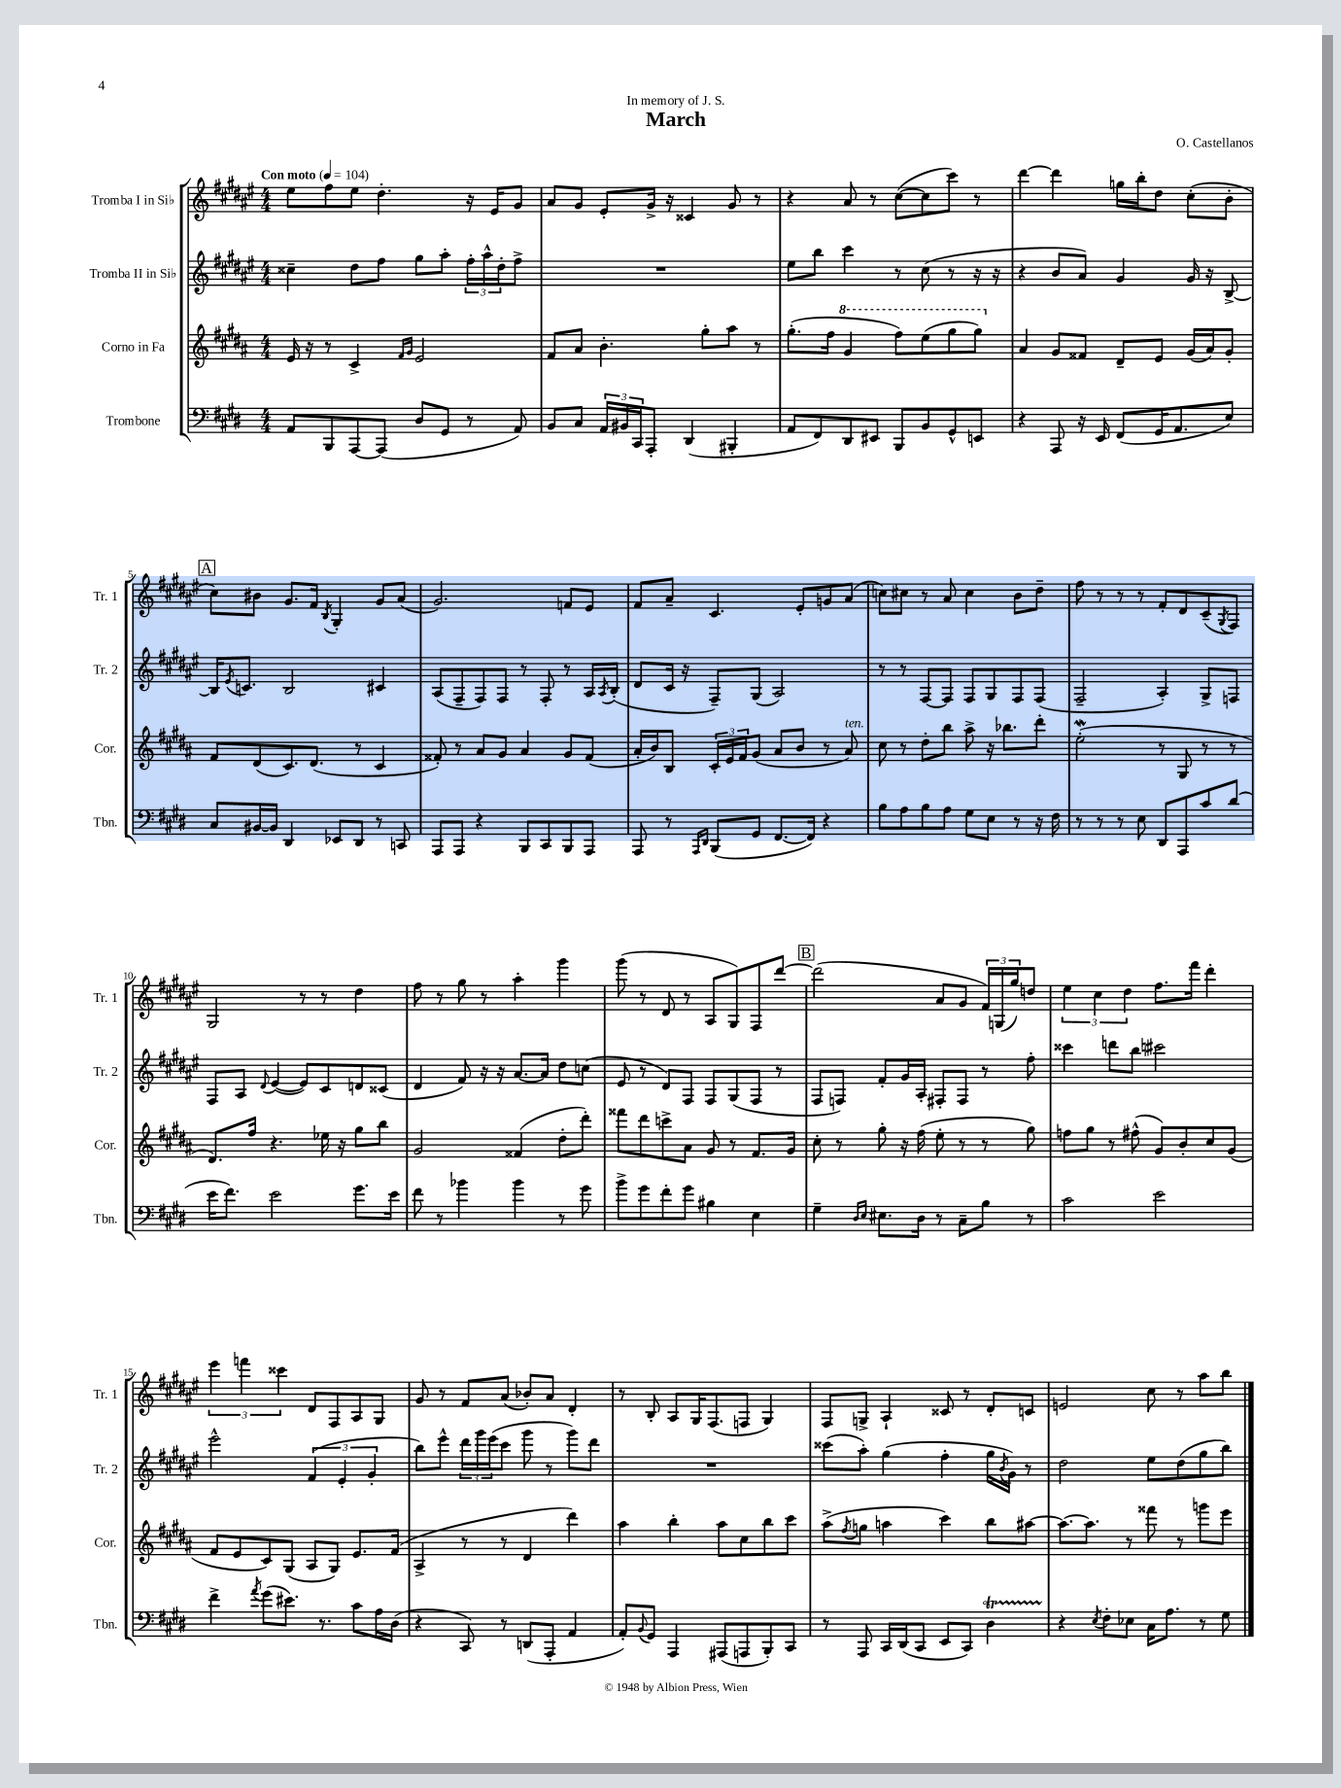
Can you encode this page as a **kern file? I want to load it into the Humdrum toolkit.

**kern	**kern	**kern	**kern
*part4	*part3	*part2	*part1
*staff4	*staff3	*staff2	*staff1
*I"Trombone	*I"Corno in Fa	*I"Tromba II in Si♭	*I"Tromba I in Si♭
*I'Tbn.	*I'Cor.	*I'Tr. 2	*I'Tr. 1
*clefF4	*clefG2	*clefG2	*clefG2
*k[f#c#g#d#]	*k[f#c#g#d#a#]	*k[f#c#g#d#a#e#]	*k[f#c#g#d#a#e#]
*M4/4	*M4/4	*M4/4	*M4/4
*MM104	*MM104	*MM104	*MM104
=1	=1	=1	=1
!	!	!	!LO:TX:a:B:t=Con moto
8AA/L	16e/	4cc##X~\	8ee#\L
.	16r	.	.
8BBB/	8r	.	8ff#\
[8AAA/	4c#^/	8dd#\L	8ee#\J
(8AAA/J]	.	8ff#\J	4.dd#'\
.	16qqf#/LL	.	.
.	16qqg#/JJ	.	.
8D#/L	2e/	8gg#\L	.
8GG#/J	.	8aa#'\J	.
8r	.	24ff#'\LL	16r
.	.	24aa#^^\	.
.	.	.	16e#/KL
.	.	24dd#'\J	.
8AA/)	.	8ff#^\J	8g#/J
=2	=2	=2	=2
8BB/L	8f#/L	1r	8a#/L
8C#/J	8a#/J	.	8g#/J
24AA/LL	4.b'\	.	8e#'/L
24BB#X/	.	.	.
24CC#/J	.	.	.
8AAA'/J	.	.	16g#^/Jk
.	.	.	16r
(4DD#/	.	.	4c##X/
.	8gg#'\L	.	.
4BBB#X'/	8aa#\J	.	8g#/
.	8r	.	8r
=3	=3	=3	=3
8AA/L	(8.gg#'\L	8ee#\L	4r
8FF#/)	.	8bb\J	.
.	16ff#\Jk	.	.
*	*8va	*	*
8DD#/	4gg#/	4ccc#\	8a#/
8EE#X/J	.	.	8r
8BBB/L	8fff#\L)	8r	([8cc#\L
8BB/	(8eee\	(8cc#\	8cc#\]
8GG#^^/	8ggg#\	8r	8ccc#\J)
8EEn/J	8ggg#\J)	16r	8r
.	.	16r	.
=4	=4	=4	=4
*	*X8va	*	*
4r	4a#/	4r	[4ddd#\
8AAA/	8g#/L	8b/L	4ddd#\]
16r	8f##X/J	8a#/J)	.
16EE/	.	.	.
(8FF#/L	8d#~/L	4g#/	16ggn\LL
.	.	.	16bb'\J
16GG#/K	8e/J	.	8dd#\J
8.AA/	.	.	.
.	(16g#/LL	16g#/	(8cc#'\L
.	16a#/J)	16r	.
8E/J)	8g#'/J	[8B^/	8b'\J
!!LO:LB:g=z
!!LO:REH:place=s1:t=A
=5	=5	=5	=5
8C#/L	8f#/L	16B/KL]	8cc#\L)
.	.	8qe#/	.
.	.	8.cn/J	.
[16BB#X/L	(8d#/	.	8b#X\J
16BB#/JJ]	.	.	.
4DD#/	8.c#/)	2B/	8.g#/L
.	(8.d#/J	.	16f#/Jk
.	.	.	8qB/
8EE-X/L	.	.	4G#'/
8DD#/J	8r	.	.
8r	4c#/	4c#X/	8g#/L
8CCn/	.	.	(8a#/J
=6	=6	=6	=6
8AAA/L	8f##X'/)	(8A#/L	2.g#/)
8AAA/J	8r	8F#~/	.
4r	8a#/L	8F#/)	.
.	8g#/J	8F#/J	.
8BBB/L	4a#/	8r	.
8CC#/	.	8F#'/	.
8BBB/	8g#/L	8r	8fn/L
8AAA/J	(8f##/J	16A#/LL	8e#/J
.	.	8qA#/	.
.	.	(16B'/JJ	.
=7	=7	=7	=7
8AAA/	16a#'/LL	8d#/L	8f#/L
.	16b/J)	.	.
8r	8B/J	16c#/Jk	8a#~/J
.	.	16r	.
16qqAAA/LL	.	.	.
16qqDD#/JJ	.	.	.
(8BBB/L	24c#'/LL	8F#~/L)	4.c#/
.	24e/	.	.
.	24f#/J	.	.
8GG#/J	(8g#/J	(8G#/J	.
[8.FF#/L	8a#/L	2A#/)	.
.	8b/J	.	8e#'/L
16FF#/Jk])	.	.	.
4r	8r	.	8gn/
!	!LO:TX:a:i:t=ten.	!	!
.	8a#/)	.	(8a#/J
=8	=8	=8	=8
8B\L	8cc#\	8r	8ccn\L)
8A\	8r	8r	8cc#X\J
8B\	8dd#'\L	[8F#/L	8r
8A\J	8bb\J	8F#/J]	8a#/
8G#\L	8aa#^\	8F#/L	4cc#\
8E\J	16r	8G#/	.
.	8.bb-X\L	.	.
8r	.	8F#/	8b\L
16r	8ddd#'\J	(8F#/J	8dd#~\J
16F#\	.	.	.
=9	=9	=9	=9
8r	(2eew'\	2F#~/	8ff#\
8r	.	.	8r
8r	.	.	8r
8E\	.	.	8r
8DD#/L	8r	4A#'/)	8f#'/L
8AAA/	8G#/	.	8d#/
8c#/	8r	8G#^/L	(8c#~/
.	.	.	8qG#/
(8d#/J	8r	8Fn/J	8F#/J)
!!LO:LB:g=z
=10	=10	=10	=10
16e\KL	8.d#/L)	8F#/L	2G#/
8.f#\J)	.	.	.
.	.	8A#/J	.
.	16ff#/Jk	.	.
.	.	8qqd#/	.
2e\	4.r	([4e#/	.
.	.	8e#/L])	8r
.	16ee-X\	8c#/	8r
.	16r	.	.
8.g#\L	8gg#\L	8dn/	4dd#\
.	8bb\J	(8c##X/J	.
16e\Jk	.	.	.
=11	=11	=11	=11
8f#\	2g#/	4d#/	8ff#\
8r	.	.	8r
4b-X\	.	8f#/)	8gg#\
.	.	16r	8r
.	.	16r	.
4b-\	(4f##X/	[8.a#/L	4aa#'\
.	.	16a#/Jk]	.
8r	8dd#'\L	8dd#\L	4ggg#\
8g#\	8ddd#'\J)	(8ccn\J	.
=12	=12	=12	=12
8b^\L	8fff##X\L	8e#/	(8ggg#\
8g#\	8ddd#\	8r	8r
8f#'\	8cccn^\	8d#/L)	8d#/
8g#\J	8a#\J	8F#/J	8r
4B#X\	8g#/	8F#/L	8A#/L
.	8r	(8G#/	8G#/)
4E\	8.f#/L	8F#/J	8F#/
.	.	8r	[8ddd#/J
.	16g#/Jk	.	.
!!LO:REH:place=s1:t=B
=13	=13	=13	=13
4G#~\	8cc#'\	8F#/L	(2ddd#\]
.	8r	8Fn/J)	.
16qqD#/LL	.	.	.
16qqE/JJ	.	.	.
8.E#X\L	8gg#'\	8f#'/L	.
.	16r	16g#/L	.
16D#\Jk	(16ff#\	16A#'/JJ	.
8r	8ee'\	8F#X'/L	8a#/L
8C#~\L	8r	8F#/J	8g#/J
8B\J	8r	8r	24f#/LL)
.	.	.	(24Gn/
.	.	.	24gg#/J)
8r	8gg#\)	8ff#'\	8ddn/J
=14	=14	=14	=14
2c#\	8ffn\L	4ccc##X\	6ee#\
.	8gg#\J	.	.
.	.	.	6cc#\
.	8r	8dddn\L	.
.	.	.	6dd#\
.	(8ff#X^^\	8bb\J	.
2e\	8g#/L)	2ccc#X\	8.ff#\L
.	8b'/	.	.
.	.	.	16fff#\Jk
.	8cc#/	.	4ddd#'\
.	(8g#/J	.	.
!!LO:LB:g=z
=15	=15	=15	=15
4f#^\	8f#/L	2eee#^^\	6eee#\
.	8e/	.	.
.	.	.	6fffn\
8qa/	.	.	.
(8g#\L	8c#/)	.	.
.	.	.	6ccc##X\
8.e#X\J)	(8G#/J	.	.
.	8A#/L	(6f#/	8d#/L
8.r	.	.	.
.	8G#/J)	.	8F#/
.	.	6e#'/	.
8c#\L	8.e/L	.	8A#/
.	.	6g#'/	.
16A\L	.	.	8G#/J
(16D#\JJ	(16f#/Jk	.	.
=16	=16	=16	=16
4r	4A#^/	8bb\L)	8g#/
.	.	8eee#^^\J	8r
8CC#/)	8r	24ddd#\LL	8f#/L
.	.	24ggg#\	.
.	.	(24eee#\J	.
8r	8r	8ccc#\J	(8a#/J
(8DDn/L	4d#/	8ggg#\	8b-X'/L)
8AAA'/J	.	8r	8a#/J
4AA/	4ddd#\)	8ggg#\L)	4d#'/
.	.	8ddd#\J	.
=17	=17	=17	=17
8AA'/L)	4aa#\	1r	8r
8qqBB/	.	.	.
8GG#/J	.	.	8B'/
4AAA/	4bb'\	.	8A#/L
.	.	.	16G#/K
.	.	.	(8.F#/
(8AAA#X/L	8aa#\L	.	.
8AAAn/	8cc#\	.	8Fn/J
8BBB'/)	8bb\	.	4G#/)
8CC#/J	8ccc#\J	.	.
=18	=18	=18	=18
8r	(8aa#^\L	(8ccc##X\L	8F#/L
.	8qff#/	.	.
8AAA/	8ggn\J	8aa#'\J)	8Gn^/J
16CC#/LL	4aan\	(4gg#\	4A#`/
(16DD#/J	.	.	.
8CC#/J	.	.	.
8EE/L	4ccc#\)	4ff#'\	8c##X/
8CC#/J)	.	.	8r
4D#t\	8bb\L	16gg#\LL	8d#'/L
.	.	8qb/	.
.	.	16g#\JJ)	.
.	[8aa#X\J	8r	8cn/J
=19	=19	=19	=19
4r	8.aa#\L_	2dd#\	2en/
.	8.aa#\J]	.	.
8qE/	.	.	.
8F#'\L	.	.	.
8E-X\J	8r	.	.
16C#\KL	8fff##X\	8ee#\L	8cc#\
8.A\J	.	.	.
.	8r	(8dd#\	8r
8r	8gggn\L	8gg#\	8aa#\L
8G#\	8eee\J	8bb\J)	8bb\J
==	==	==	==
*-	*-	*-	*-
